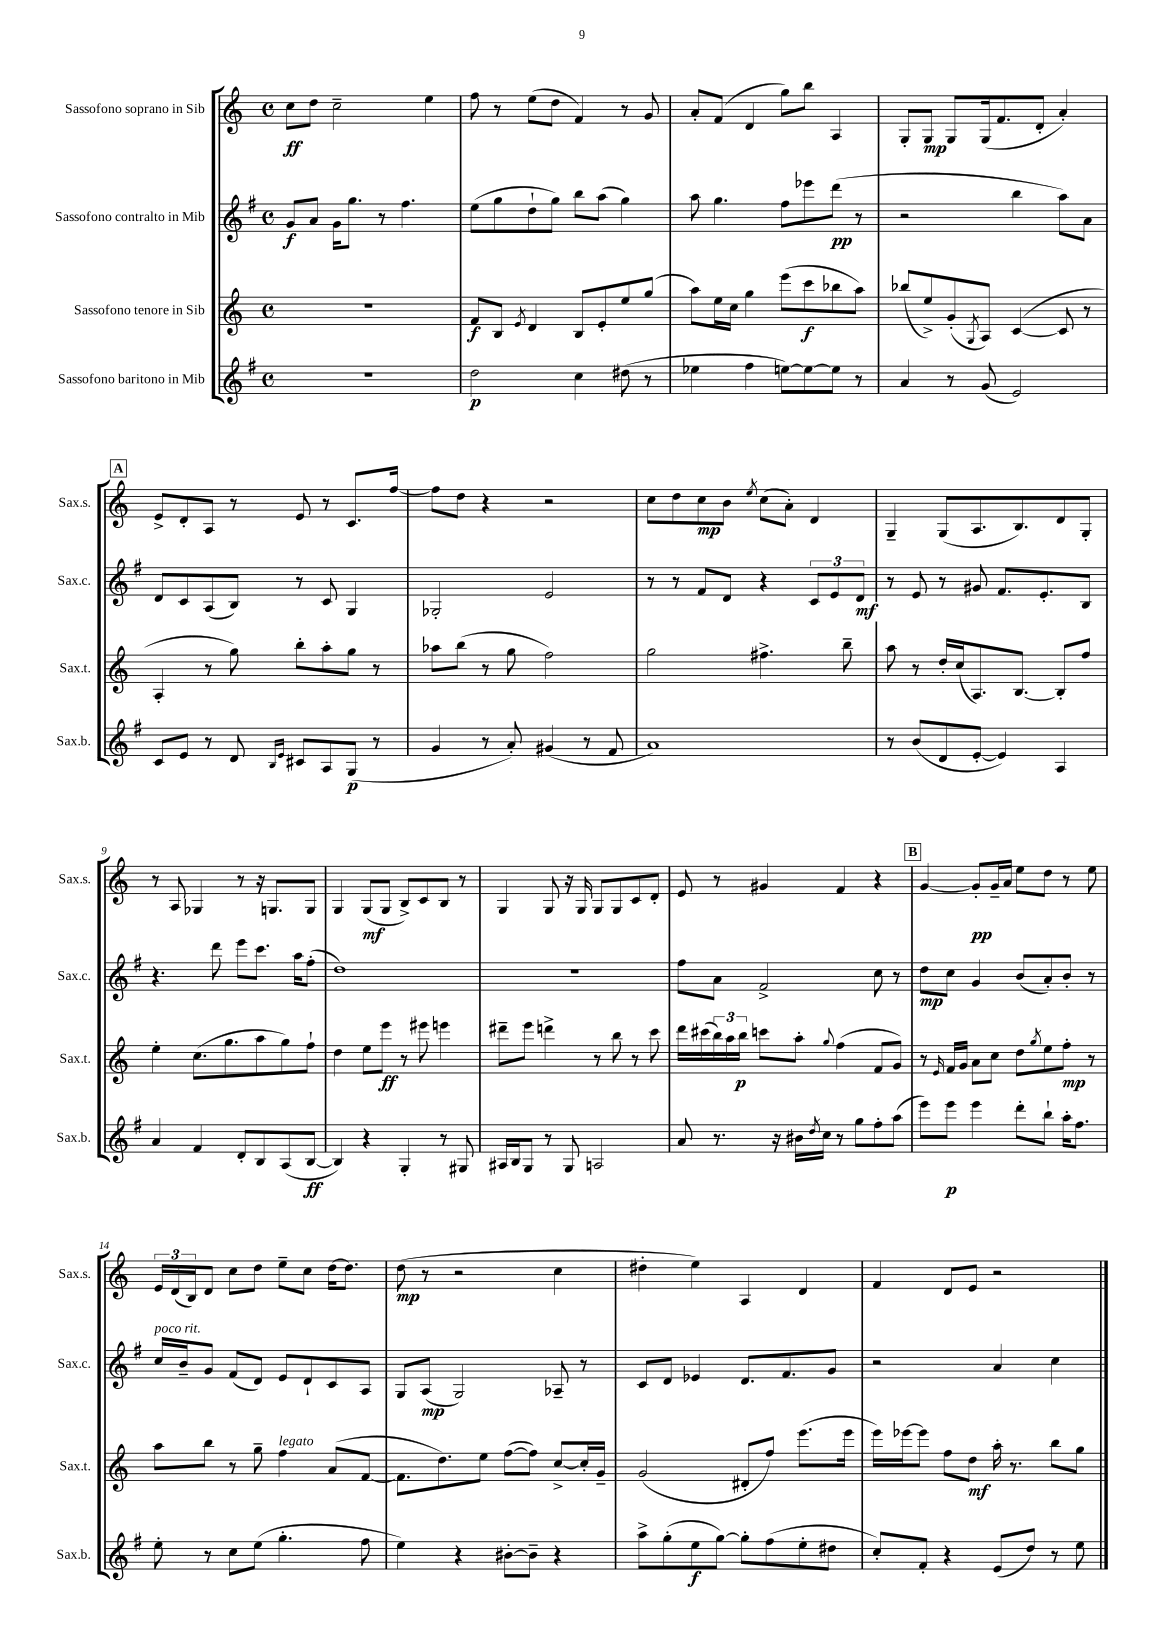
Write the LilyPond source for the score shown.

<<
\new StaffGroup <<
\new Staff = "s0" \with { instrumentName = "Sassofono soprano in Sib" shortInstrumentName = "Sax.s." } {
    \clef treble \key c \major \defaultTimeSignature \time 4/4
    c''8\ff d''8 c''2-- e''4 |
    f''8 r8 e''8( d''8 f'4) r8 g'8 |
    a'8-. f'8( d'4 g''8) b''8 a4 |
    g8-. g8\mp g8 g16( f'8. d'8-. a'4-.) |
    \mark \markup { \box "A" } e'8-> d'8-. a8 r8 e'8 r8 c'8. f''16~ |
    f''8 d''8 r4 r2 |
    c''8 d''8 c''8\mp b'8 \acciaccatura { e''8 } c''8( a'8-.) d'4 |
    g4-- g8( a8. b8.) d'8 g8-. |
    r8 a8 ges4 r8 r16 g8. g8 |
    g4 g8\mf( g8 b8->) c'8 b8 r8 |
    g4 g8 r16 g16 g8 g8 c'8 d'8-. |
    e'8 r8 gis'4 f'4 r4 |
    \mark \markup { \box "B" } g'4~ g'8-.\pp g'16-- a'16 e''8 d''8 r8 e''8 |
    \tuplet 3/2 { e'16 d'16( b16) } d'8 c''8 d''8 e''8-- c''8 d''16~ d''8. |
    d''8\mp( r8 r2 c''4 |
    dis''4-. e''4) a4 d'4 |
    f'4 d'8 e'8 r2 \bar "|." |
}
\new Staff = "s1" \with { instrumentName = "Sassofono contralto in Mib" shortInstrumentName = "Sax.c." } {
    \clef treble \key g \major \defaultTimeSignature \time 4/4
    g'8\f a'8 g'16 g''8. r8 fis''4. |
    e''8( g''8 d''8-! g''8) b''8 a''8( g''4) |
    a''8 g''4. fis''8 ees'''8 d'''8\pp( r8 |
    r2 b''4 a''8) a'8 |
    \mark \markup { \box "A" } d'8 c'8 a8( b8) r8 c'8 g4 |
    ges2-. e'2 |
    r8 r8 fis'8 d'8 r4 \tuplet 3/2 { c'8 e'8 d'8\mf } |
    r8 e'8 r8 gis'8 fis'8. e'8.-. b8 |
    r4. d'''8 e'''8 c'''8. a''16 fis''8-.( |
    d''1) |
    R1 |
    fis''8 a'8 fis'2-> c''8 r8 |
    \mark \markup { \box "B" } d''8\mp c''8 g'4 b'8( a'8-.) b'8-. r8 |
    c''16^\markup { \italic "poco rit." } b'16-- g'8 fis'8( d'8) e'8 d'8-! c'8 a8 |
    g8 a8\mp( g2) aes8-- r8 |
    c'8 d'8 ees'4 d'8. fis'8. g'8 |
    r2 a'4 c''4 \bar "|." |
}
\new Staff = "s2" \with { instrumentName = "Sassofono tenore in Sib" shortInstrumentName = "Sax.t." } {
    \clef treble \key c \major \defaultTimeSignature \time 4/4
    R1 |
    f'8\f b8 \acciaccatura { e'8 } d'4 b8 e'8-. e''8 g''8( |
    a''8) e''16 c''16 g''4 e'''8( c'''8\f bes''8 a''8) |
    bes''8( e''8->) g'8-.( \acciaccatura { g8 } a8) c'4~( c'8 r8 |
    \mark \markup { \box "A" } a4-. r8 g''8) b''8-. a''8-. g''8 r8 |
    aes''8 b''8( r8 g''8 f''2) |
    g''2 fis''4.-> b''8-- |
    a''8 r8 d''16-. c''16( a8.) b8.~ b8-. f''8 |
    e''4-. c''8.( g''8. a''8 g''8) f''8-! |
    d''4 e''8 e'''8\ff r8 eis'''8 e'''4 |
    dis'''8-- e'''8 d'''4-> r8 b''8 r8 c'''8 |
    d'''16 cis'''16( \tuplet 3/2 { b''16) a''16 b''16\p } c'''8 a''8-. \appoggiatura { g''8 } f''4( f'8 g'8) |
    \mark \markup { \box "B" } r8 \grace { e'16 } f'16 g'16 a'8 c''8 d''8 \acciaccatura { g''8 } e''8 f''8-.\mp r8 |
    a''8 b''8 r8 g''8-- f''4^\markup { \italic "legato" } a'8( f'8~ |
    f'8. d''8.) e''8 f''8~( f''8) c''8~-> c''16-. g'16-- |
    g'2( dis'8-. f''8) e'''8.( e'''16 |
    e'''16) ees'''16~ ees'''8 f''8 d''8\mf a''16-. r8. b''8 g''8 \bar "|." |
}
\new Staff = "s3" \with { instrumentName = "Sassofono baritono in Mib" shortInstrumentName = "Sax.b." } {
    \clef treble \key g \major \defaultTimeSignature \time 4/4
    R1 |
    d''2\p c''4 dis''8( r8 |
    ees''4 fis''4 e''8~) e''8~ e''8 r8 |
    a'4 r8 g'8( e'2) |
    \mark \markup { \box "A" } c'8 e'8 r8 d'8 \grace { b16 e'16 } cis'8 a8 g8\p( r8 |
    g'4 r8 a'8-.) gis'4( r8 fis'8 |
    a'1) |
    r8 b'8( d'8 e'8~-. e'4) a4 |
    a'4 fis'4 d'8-. b8 a8( b8~\ff |
    b4) r4 g4-. r8 gis8 |
    ais16 b16 g8 r8 g8 a2 |
    a'8 r8. r16 bis'16 \acciaccatura { d''8 } c''16 r8 g''8 fis''8-. a''8( |
    \mark \markup { \box "B" } e'''8) e'''8\p e'''4 d'''8-. b''8-! a''16-. fis''8. |
    e''8-. r8 c''8 e''8( g''4.-. fis''8 |
    e''4) r4 bis'8~-. bis'8-- r4 |
    a''8-> g''8-.( e''8\f g''8~) g''8-. fis''8( e''8-. dis''8 |
    c''8-.) fis'8-. r4 e'8( d''8) r8 e''8 \bar "|." |
}
>>
>>
